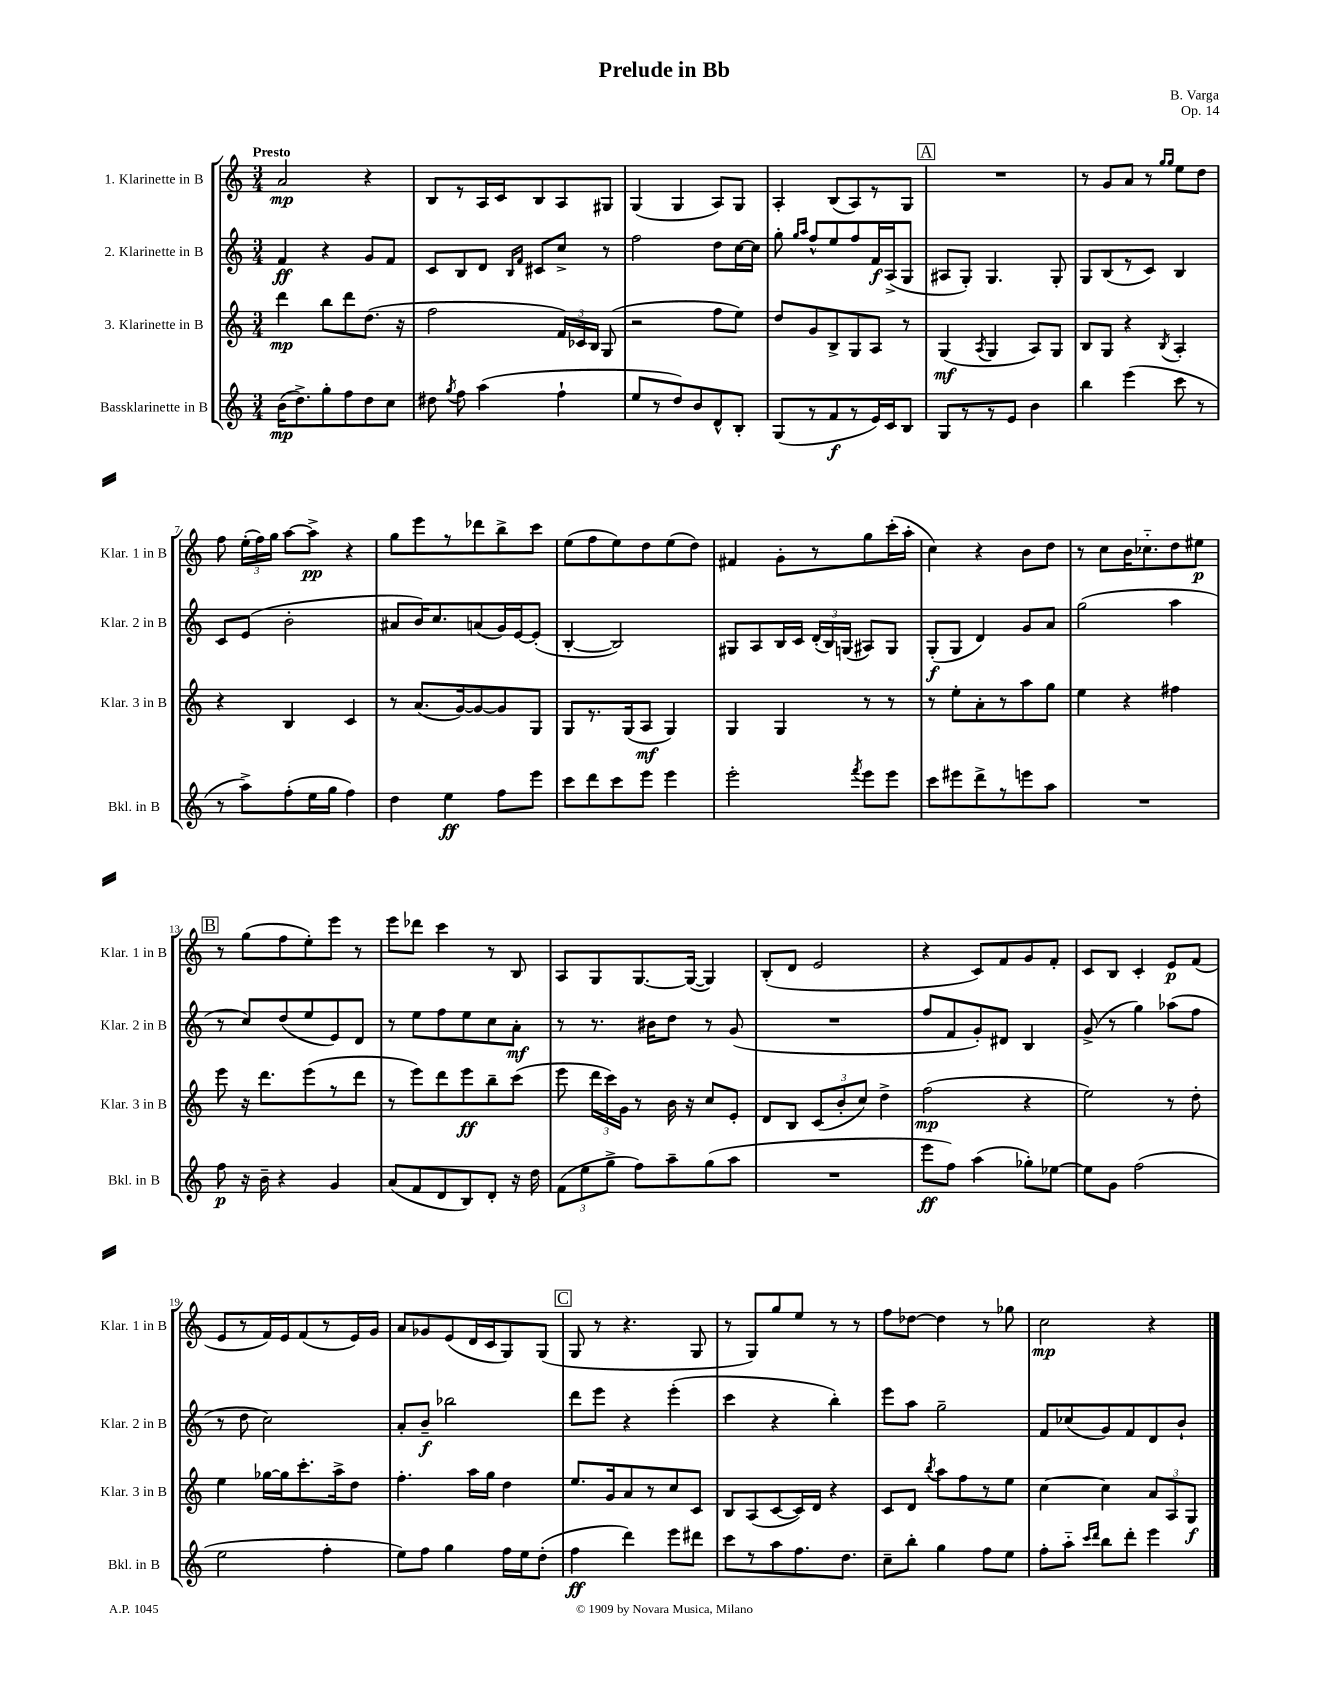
\header { title = "Prelude in Bb" composer = "B. Varga" opus = "Op. 14" }
<<
\new StaffGroup <<
\new Staff = "s0" \with { instrumentName = "1. Klarinette in B" shortInstrumentName = "Klar. 1 in B" } {
    \clef treble \key c \major \numericTimeSignature \time 3/4 \tempo "Presto"
    \autoBeamOff a'2\mp r4 |
    b8[ r8 a16 c'16 b8 a8 gis8] |
    g4( g4 a8[) g8] |
    a4-. b8[( a8) r8 g8] |
    \mark \markup { \box "A" } R2. |
    r8 g'8[ a'8] r8 \grace { g''16[ g''16] } e''8[ d''8] |
    f''8 \tuplet 3/2 { e''16[-.( f''16) g''16] } a''8[~ a''8]->\pp r4 |
    g''8[ e'''8 r8 des'''8 b''8-> c'''8] |
    e''8[( f''8 e''8) d''8 e''8( d''8]) |
    fis'4 g'8[-. r8 g''8 c'''16-.( a''16]-. |
    c''4) r4 b'8[ d''8] |
    r8 c''8[ b'16 ces''8.-_ d''8 eis''8]\p |
    \mark \markup { \box "B" } r8 g''8[( f''8 e''8-.) e'''8] r8 |
    e'''8[ des'''8] c'''4 r8 b8 |
    a8[ g8 g8.~ g16]~( g4) |
    b8[-.( d'8] e'2 |
    r4 c'8[) f'8 g'8 f'8]-. |
    c'8[ b8] c'4-. e'8[\p f'8]( |
    e'8[ r8 f'16) e'16 f'8( r8 e'16) g'16] |
    a'8[ ges'8 e'8( d'16 c'16 g8) g8]( |
    \mark \markup { \box "C" } g8 r8 r4. g8 |
    r8 g8[) g''8 e''8] r8 r8 |
    f''8[ des''8]~ des''4 r8 ges''8 |
    c''2\mp r4 \bar "|." |
}
\new Staff = "s1" \with { instrumentName = "2. Klarinette in B" shortInstrumentName = "Klar. 2 in B" } {
    \clef treble \key c \major \numericTimeSignature \time 3/4
    \autoBeamOff f'4\ff r4 g'8[ f'8] |
    c'8[ b8 d'8] \grace { b16[ f'16] } cis'8[ c''8]-> r8 |
    f''2 d''8[ c''16~ c''16] |
    g''8-. \grace { g''16[ a''16] } f''8[-^ e''8 f''8 f'16\f a16->( g8] |
    \mark \markup { \box "A" } ais8[ g8]-.) g4. g8-. |
    g8[ b8( r8 c'8]) b4 |
    c'8[ e'8]( b'2-. |
    ais'8[ b'16) c''8. a'8( g'16) e'16~ e'8]-.( |
    b4~-. b2) |
    gis8[ a8 b16 c'16] \tuplet 3/2 { d'16[-.( b16) g16]( } ais8[) g8] |
    g8[-.\f( g8] d'4) g'8[ a'8] |
    g''2( a''4 |
    \mark \markup { \box "B" } r8 c''8[) d''8( e''8 e'8) d'8] |
    r8 e''8[ f''8 e''8 c''8 a'8]-.\mf |
    r8 r8. bis'16[ d''8] r8 g'8( |
    R2. |
    f''8[ f'8 g'8-.) dis'8] b4 |
    g'8->( r8 g''4) aes''8[( f''8] |
    r8 d''8 c''2) |
    a'8[-. b'8]--\f bes''2 |
    \mark \markup { \box "C" } d'''8[ e'''8] r4 e'''4-.( |
    c'''4 r4 b''4-.) |
    e'''8[ a''8] g''2-- |
    f'8[ ces''8( g'8) f'8 d'8 b'8]-! \bar "|." |
}
\new Staff = "s2" \with { instrumentName = "3. Klarinette in B" shortInstrumentName = "Klar. 3 in B" } {
    \clef treble \key c \major \numericTimeSignature \time 3/4
    \autoBeamOff d'''4\mp b''8[ d'''8 d''8.]( r16 |
    f''2 \tuplet 3/2 { f'16[) ces'16 b16] } g8( |
    r2 f''8[ e''8]) |
    d''8[ g'8 b8-> g8 a8] r8 |
    \mark \markup { \box "A" } g4\mf( \acciaccatura { a8 } g4 a8[) g8] |
    b8[ g8] r4 \acciaccatura { b8 } a4-. |
    r4 b4 c'4 |
    r8 a'8.[( g'16~) g'8~ g'8 g8] |
    g8[ r8. g16( a8]\mf g4) |
    g4 g4 r8 r8 |
    r8 e''8[-. a'8-. r8 a''8 g''8] |
    e''4 r4 fis''4 |
    \mark \markup { \box "B" } e'''8 r16 d'''8.[ e'''8( r8 d'''8] |
    r8 e'''8[) d'''8 e'''8\ff b''8-- c'''8]( |
    e'''8 \tuplet 3/2 { d'''16[ c'''16) g'16] } r8 b'16 r16 c''8[ e'8]-. |
    d'8[ b8] \tuplet 3/2 { c'8[( b'8-. c''8]) } d''4-> |
    f''2\mp( r4 |
    e''2) r8 d''8-. |
    e''4 ges''16[~ ges''16 c'''8.-. a''16-> d''8] |
    f''4.-. a''16[ g''16] d''4 |
    \mark \markup { \box "C" } e''8.[ g'16 a'8 r8 c''8 c'8] |
    b8[ a8( c'8~ c'16) d'16] r4 |
    c'8[ d'8] \acciaccatura { b''8 } a''8[ f''8 r8 e''8] |
    c''4~ c''4 \tuplet 3/2 { a'8[ a8 g8]\f } \bar "|." |
}
\new Staff = "s3" \with { instrumentName = "Bassklarinette in B" shortInstrumentName = "Bkl. in B" } {
    \clef treble \key c \major \numericTimeSignature \time 3/4
    \autoBeamOff b'16[\mp( d''8.->) g''8-. f''8 d''8 c''8] |
    dis''8 \acciaccatura { g''8 } f''8 a''4( f''4-! |
    e''8[ r8 d''8) b'8 d'8-^ b8]-. |
    g8[( r8 f'8\f r8 e'16) c'16 b8] |
    \mark \markup { \box "A" } g8[ r8 r8 e'8] b'4 |
    b''4 e'''4( c'''8 r8 |
    r8 a''8[->) f''8-.( e''16 g''16] f''4) |
    d''4 e''4\ff f''8[ e'''8] |
    c'''8[ d'''8 c'''8 e'''8] e'''4 |
    e'''2-. \acciaccatura { f'''8 } e'''8[ e'''8] |
    c'''8[ eis'''8 d'''8-> r8 e'''8 a''8] |
    R2. |
    \mark \markup { \box "B" } f''8\p r16 b'16-- r4 g'4 |
    a'8[( f'8 d'8 b8) d'8]-. r16 d''16 |
    \tuplet 3/2 { f'8[( e''8 g''8]-> } f''8[) a''8-- g''8( a''8] |
    R2. |
    e'''8[\ff f''8]) a''4( ges''8[-.) ees''8]~ |
    ees''8[ g'8] f''2( |
    e''2 f''4-. |
    e''8[) f''8] g''4 f''16[ e''16 d''8]-.( |
    \mark \markup { \box "C" } f''4\ff d'''4) e'''8[ dis'''8] |
    c'''8[ r8 a''8 f''8. d''8.] |
    c''8[-- b''8]-. g''4 f''8[ e''8] |
    f''8[-. a''8]-_ \grace { c'''16[ d'''16] } b''8[ d'''8]-. e'''4 \bar "|." |
}
>>
>>
